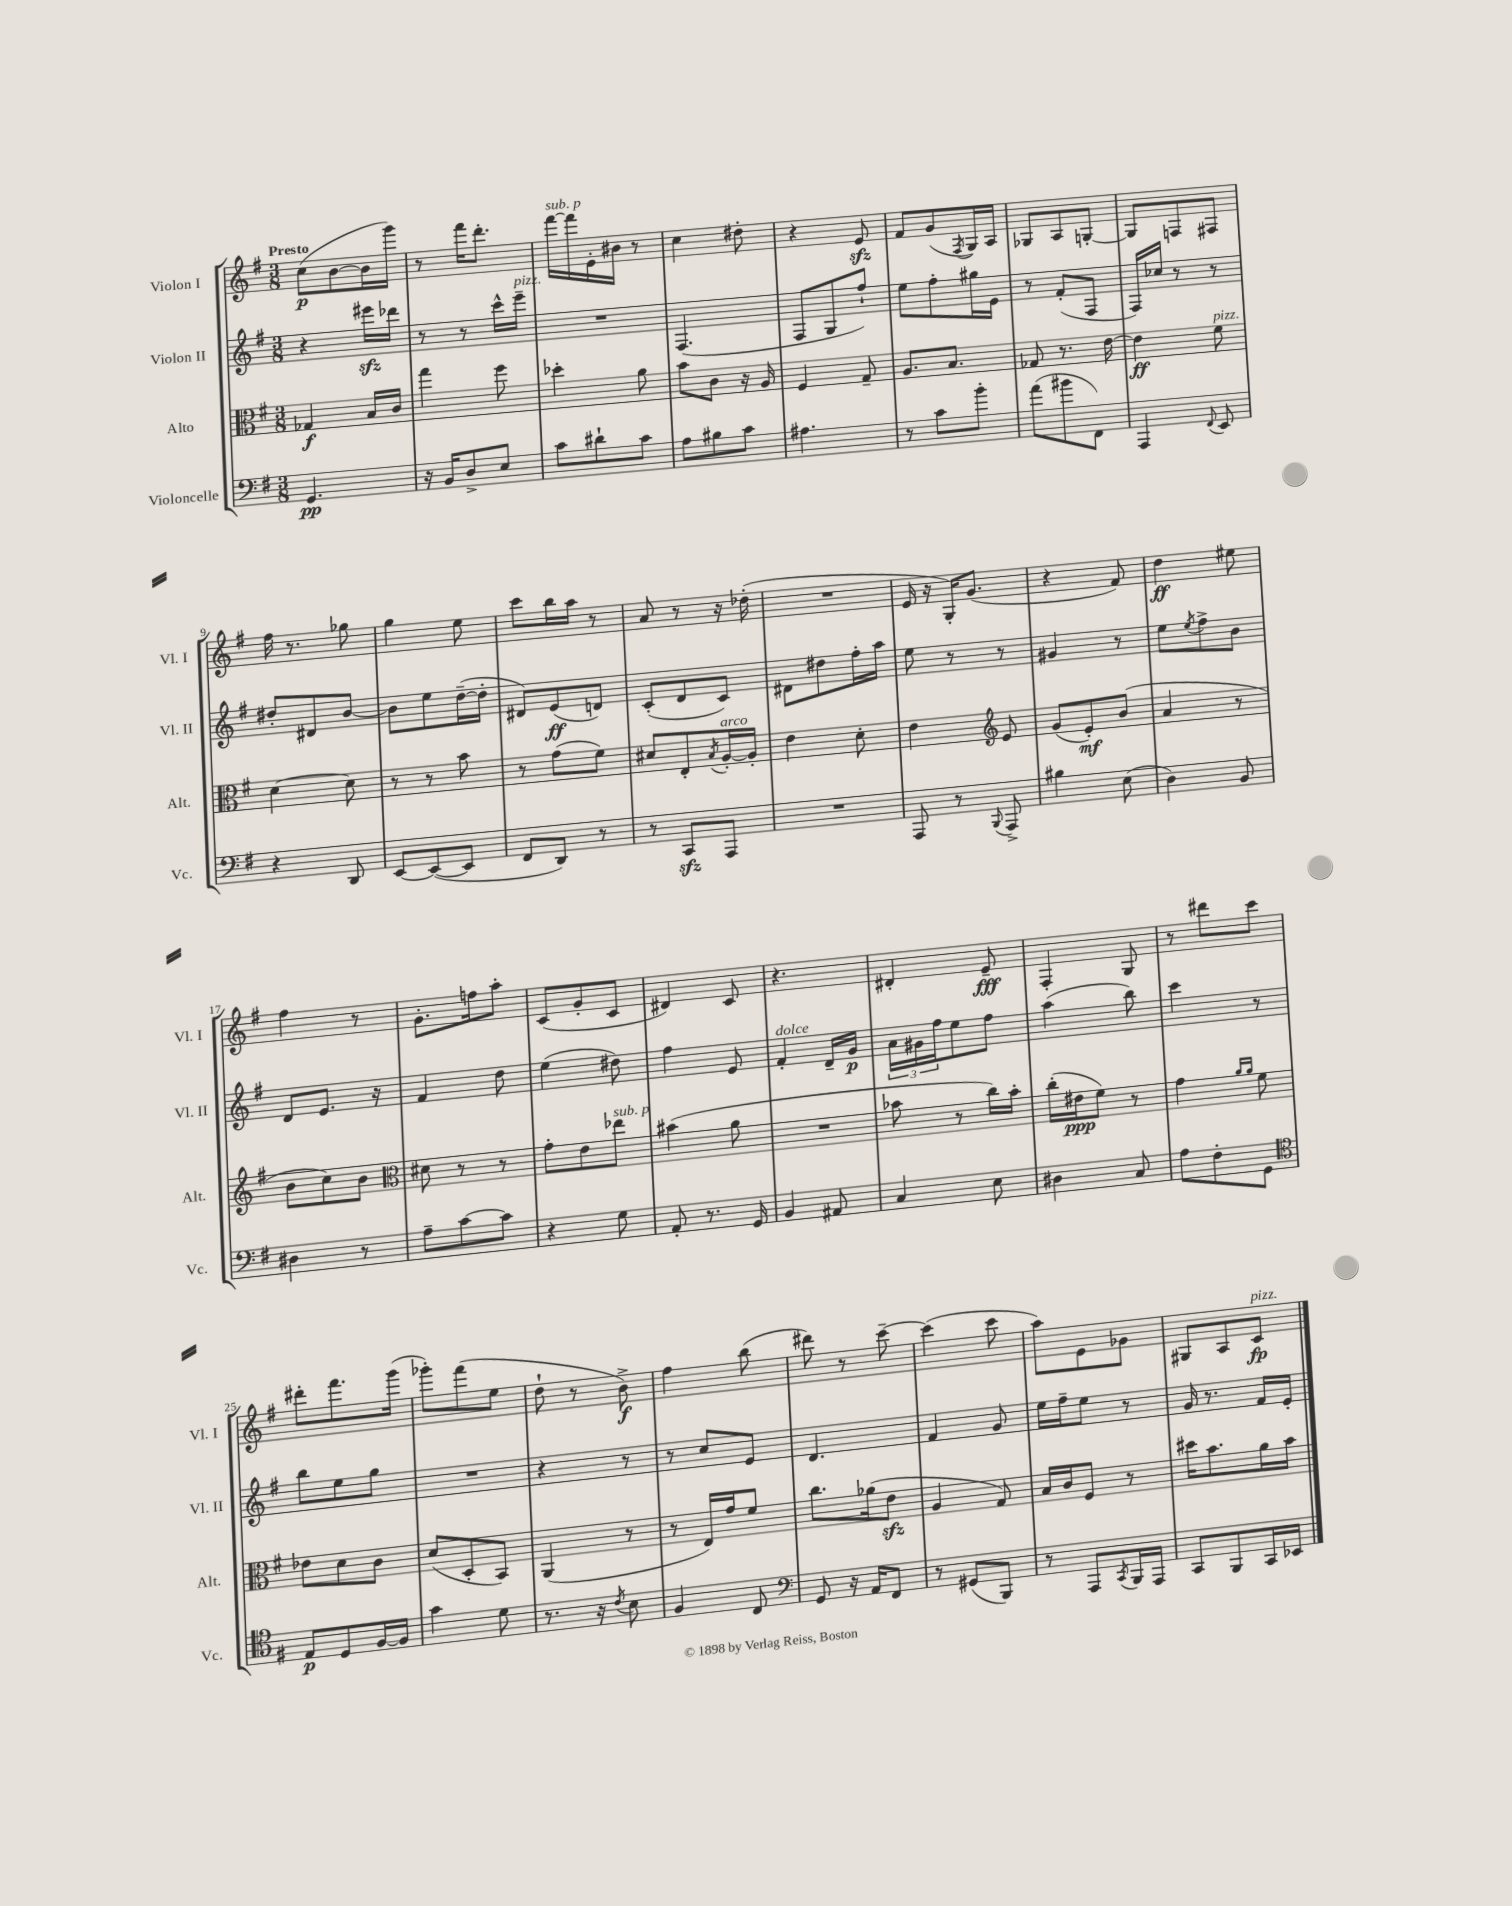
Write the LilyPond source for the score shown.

<<
\new StaffGroup <<
\new Staff = "s0" \with { instrumentName = "Violon I" shortInstrumentName = "Vl. I" } {
    \clef treble \key g \major \numericTimeSignature \time 3/8 \tempo "Presto"
    c''8\p( b'8~ b'16 g'''16) |
    r8 fis'''16 d'''8.-. |
    fis'''16~^\markup { \italic "sub. p" } fis'''16 e'16-. bis'16 r8 |
    c''4 dis''8-. |
    r4 e'8\sfz |
    fis'8 g'8( \acciaccatura { fis8 } g16) a16 |
    ges8 a8 g8~-. |
    g8 f8 fis8 |
    fis''16 r8. ges''8 |
    g''4 e''8 |
    c'''8 b''16 a''16 r8 |
    a'8 r8 r16 des''16-.( |
    R4. |
    e'16 r16 g16-.) g'8.( |
    r4 fis'8) |
    d''4\ff eis''8 |
    fis''4 r8 |
    g'8.-. f''16 a''8-. |
    c'8( g'8-. c'8 |
    dis'4) c'8 |
    r4. |
    dis'4-. e'8--\fff |
    fis4-. g8 |
    r8 dis'''8 c'''8 |
    dis'''8-. fis'''8. g'''16( |
    ges'''8-.) fis'''8( e''8 |
    d''8-! r8 b'8->\f) |
    fis''4 b''8( |
    dis'''8) r8 c'''8~-- |
    c'''4( c'''8 |
    a''8) e'8 ges'8 |
    gis8 a8 c'8\fp^\markup { \italic "pizz." } \bar "|." |
}
\new Staff = "s1" \with { instrumentName = "Violon II" shortInstrumentName = "Vl. II" } {
    \clef treble \key g \major \numericTimeSignature \time 3/8
    r4 eis'''16\sfz des'''16 |
    r8 r8 c'''16-^ e'''16--^\markup { \italic "pizz." } |
    R4. |
    fis4.( |
    fis8 g8 fis''8-!) |
    e''8 fis''8-. gis''16 e'16 |
    r8 fis'8-.( fis8 |
    fis16) ces''16 r8 r8 |
    dis''8-. dis'8 b'8~ |
    b'8 e''8 d''16~--( d''16-. |
    dis'8) e'8\ff( d'8) |
    c'8-.( d'8 c'8) |
    dis'8 dis''8 fis''16-. a''16 |
    e''8 r8 r8 |
    gis'4 r8 |
    e''8 \acciaccatura { e''8 } fis''8-> b'8 |
    d'8 e'8. r16 |
    fis'4 d''8 |
    e''4( dis''8) |
    fis''4 e'8 |
    fis'4-.^\markup { \italic "dolce" } d'16-- g'16\p |
    \tuplet 3/2 { a'16 gis'16 fis''16 } e''8 fis''8 |
    a''4( b''8) |
    c'''4 r8 |
    b''8 e''8 g''8 |
    R4. |
    r4 r8 |
    r8 c''8 e'8 |
    d'4. |
    fis'4 g'8 |
    e''16 fis''16-- e''8 r8 |
    g'16 r8. fis'16 e'16-. \bar "|." |
}
\new Staff = "s2" \with { instrumentName = "Alto" shortInstrumentName = "Alt." } {
    \clef alto \key g \major \numericTimeSignature \time 3/8
    ges4\f b16 c'16 |
    g''4 fis''8 |
    des''4-. a'8 |
    b'8 c'8 r16 a16 |
    fis4 g8-- |
    a8. b8. |
    ges8 r8. e'16~ |
    e'4\ff fis'8^\markup { \italic "pizz." } |
    d'4~ d'8 |
    r8 r8 b'8 |
    r8 g'8( fis'8) |
    dis'8 e8-. \acciaccatura { b8 } a16~-.^\markup { \italic "arco" } a16-. |
    e'4 d'8-. |
    e'4 \clef treble e'8 |
    g'8( e'8-.\mf) b'8( |
    a'4 r8 |
    b'8 c''8) b'8 |
    \clef alto dis'8 r8 r8 |
    g'8-. e'8 ees''8^\markup { \italic "sub. p" } |
    bis'4( a'8 |
    R4. |
    bes'8 r8 c''16) bes'16-. |
    c''16-.( eis'16\ppp fis'8) r8 |
    g'4 \grace { a'16 a'16 } fis'8 |
    ees'8 d'8 c'8 |
    d'8( d8-. b,8) |
    a,4( r8 |
    r8 e16) g'16 fis'8 |
    c''8. aes'16( e'8\sfz |
    a4 g8) |
    b16 c'16 fis8 r8 |
    dis''16 b'8. a'16 b'16 \bar "|." |
}
\new Staff = "s3" \with { instrumentName = "Violoncelle" shortInstrumentName = "Vc." } {
    \clef bass \key g \major \numericTimeSignature \time 3/8
    g,4.\pp |
    r16 b,16 d8-> e8 |
    c'8 dis'8-! c'8 |
    a8 bis8 c'8 |
    ais4. |
    r8 c'8 b'8-. |
    a'8( bis'8 fis,8) |
    a,,4 \appoggiatura { fis,8 } e,8 |
    r4 d,8 |
    e,8~ e,8~( e,8 |
    fis,8 d,8) r8 |
    r8 c,8\sfz a,,8 |
    R4. |
    a,,8 r8 \appoggiatura { b,,8 } a,,8-> |
    bis4 e8( |
    d4) b,8 |
    dis4 r8 |
    a8-- c'8~ c'8 |
    r4 g8 |
    a,8-. r8. g,16 |
    b,4 ais,8 |
    c4 e8 |
    dis4 c8 |
    a8 fis8-. g,8 |
    \clef tenor e8\p d8 fis16~ fis16 |
    g'4 d'8 |
    r8. r16 \acciaccatura { c'8 } b8 |
    fis4 c8 |
    \clef bass g,8 r16 a,16 fis,8 |
    r8 gis,8( b,,8) |
    r8 a,,8 \acciaccatura { c,8 } b,,16 a,,16 |
    c,8 b,,8 c,16 ees,16 \bar "|." |
}
>>
>>
